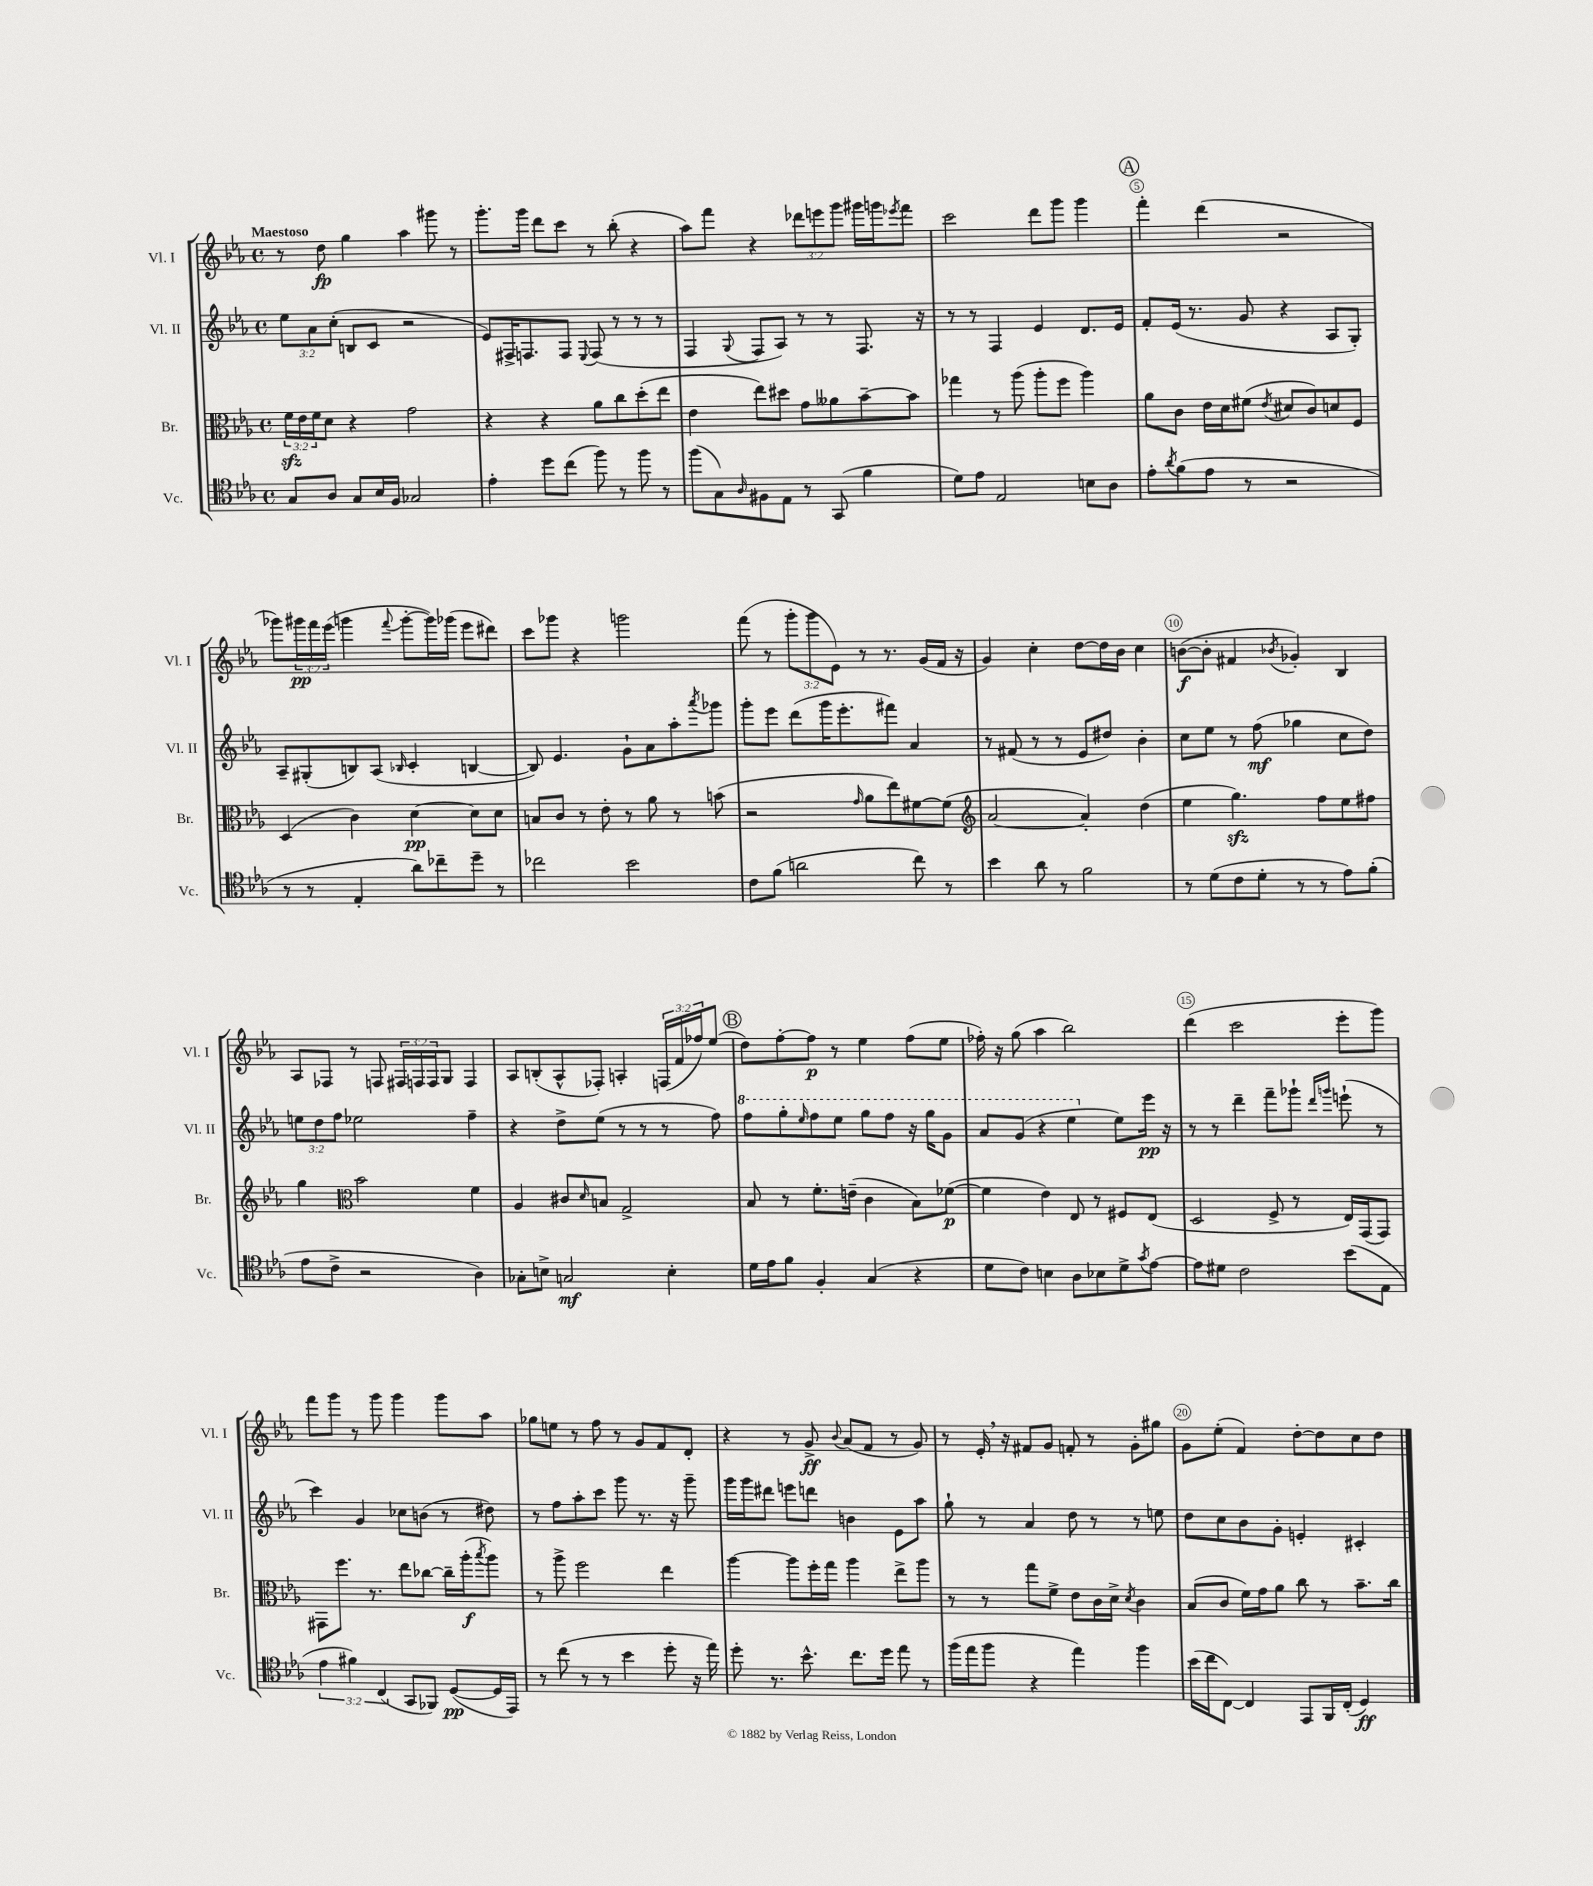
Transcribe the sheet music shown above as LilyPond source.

<<
\new StaffGroup <<
\new Staff = "s0" \with { instrumentName = "Vl. I" shortInstrumentName = "Vl. I" } {
    \clef treble \key ees \major \defaultTimeSignature \time 4/4 \override Staff.TupletNumber.text = #tuplet-number::calc-fraction-text \tempo "Maestoso"
    r8 d''8\fp g''4 aes''4 gis'''8 r8 |
    g'''8.-. g'''16 d'''8 c'''8 r8 bes''8-.( r4 |
    aes''8) f'''8 r4 \tuplet 3/2 { des'''8 e'''8 g'''8 } gis'''16 g'''16 \acciaccatura { ees'''8 } f'''8 |
    c'''2 d'''8 g'''8 g'''4 |
    \mark \markup { \circle "A" } f'''4-. d'''4( r2 |
    ges'''8) \tuplet 3/2 { gis'''16\pp f'''16 ees'''16( } g'''4 \appoggiatura { f'''8 } g'''8~-. g'''16) ges'''16( ees'''8 dis'''8) |
    c'''8 ges'''8 r4 g'''2 |
    f'''8( r8 \tuplet 3/2 { g'''8-. g'''8 ees'8) } r8 r8. g'16( f'16 r16 |
    g'4) c''4-. d''8~ d''16 bes'16 c''4 |
    b'8~\f( b'8-. fis'4 \acciaccatura { bes'8 } ges'4-.) bes4 |
    aes8 fes8 r8 f8 \tuplet 3/2 { fis16 f16 f16 } g8 f4 |
    aes8 b8-.( aes8-^ fes8-.) a4-. \tuplet 3/2 { f16( f'16 fes''16) } ees''8( |
    \mark \markup { \circle "B" } d''8) f''8~-. f''8\p r8 ees''4 f''8( ees''8 |
    fes''16-.) r16 g''8( aes''4 bes''2) |
    d'''4( c'''2 ees'''8-. g'''8) |
    f'''8 g'''8 r8 g'''8 g'''4 g'''8 aes''8 |
    ges''8 e''8 r8 f''8 r8 g'8 f'8 d'8-. |
    r4 r8 g'8->\ff \appoggiatura { bes'8 } aes'8( f'8 r8 g'8) |
    r8 ees'16-. \breathe r16 fis'8 g'8 f'8-. r8 g'8-. gis''8 |
    g'8 ees''8-.( f'4) d''8~-. d''8 c''8 d''8 \bar "|." |
}
\new Staff = "s1" \with { instrumentName = "Vl. II" shortInstrumentName = "Vl. II" } {
    \clef treble \key ees \major \defaultTimeSignature \time 4/4 \override Staff.TupletNumber.text = #tuplet-number::calc-fraction-text
    \tuplet 3/2 { ees''8 aes'8 c''8-.( } b8 c'8 r2 |
    ees'8) fis16-> f8. f8 \appoggiatura { ees8 } f8( r8 r8 r8 |
    f4 \appoggiatura { g8 } f8 aes8) r8 r8 f8. r16 |
    r8 r8 f4 ees'4 d'8. ees'16 |
    \mark \markup { \circle "A" } f'8-. ees'16( r8. g'8 r4 aes8 g8-.) |
    aes8-- gis8-.( b8) aes8( \grace { bes16 } c'4-. b4~ |
    b8) ees'4. g'8-! aes'8 aes''8-. \acciaccatura { aes'''8 } ges'''8 |
    g'''8-. ees'''8 d'''8( g'''16 ees'''8.-. fis'''8) aes'4 |
    r8 fis'8( r8 r8 ees'8 dis''8) bes'4-. |
    c''8 ees''8 r8 f''8\mf( ges''4 c''8 d''8) |
    \tuplet 3/2 { e''8 d''8 f''8 } ees''2 f''4-- |
    r4 d''8-> ees''8( r8 r8 r8 f''8) |
    \mark \markup { \circle "B" } \ottava #1 f'''8 g'''8-. \grace { ees'''16 } f'''8 ees'''8 g'''8 f'''8 r16 g'''16 g''8 |
    aes''8 g''8( r4 ees'''4 \ottava #0 ees''8) ees'''16\pp r16 |
    r8 r8 d'''4-- f'''8-- ges'''8-! \grace { d'''16 g'''16 } e'''8-!( r8 |
    c'''4) g'4 ces''8 b'8( r8 dis''8) |
    r8 f''8 aes''8-. c'''8 g'''8 r8. r16 g'''8-- |
    g'''16 g'''16 dis'''8 e'''8 d'''8 b'4 ees'8 aes''8 |
    g''8-! r8 aes'4 d''8 r8 r8 e''8 |
    d''8 c''8 bes'8 g'8-. e'4-. cis'4-. \bar "|." |
}
\new Staff = "s2" \with { instrumentName = "Br." shortInstrumentName = "Br." } {
    \clef alto \key ees \major \defaultTimeSignature \time 4/4 \override Staff.TupletNumber.text = #tuplet-number::calc-fraction-text
    \tuplet 3/2 { f'16\sfz ees'16 f'16 } d'8 r4 g'2 |
    r4 r4 aes'8 c''8 d''8-.( ees''8 |
    ees'4 ees''8) dis''8 g'8 aeses'8 bes'8~-- bes'8 |
    ges''4 r8 aes''8( aes''8-. f''8 aes''4) |
    \mark \markup { \circle "A" } aes'8 c'8 ees'16 d'16 fis'8( \acciaccatura { ees'8 } dis'8 c'8) d'8 f8 |
    d4( c'4) d'4~\pp d'8 d'8 |
    b8 c'8 r8 ees'8-. r8 aes'8 r8 b'8( |
    r2 \grace { g'16 } aes'8 ees''8) fis'8~ fis'8( |
    \clef treble aes'2~ aes'4-.) d''4( |
    ees''4 g''4.\sfz) f''8 ees''8 fis''8 |
    g''4 \clef alto bes'2 f'4 |
    aes4 cis'8 \grace { d'16 } b8 g2-> |
    \mark \markup { \circle "B" } bes8 r8 f'8.-. e'16--( c'4 bes8) fes'8~\p( |
    fes'4 ees'4) ees8 r8 fis8 ees8( |
    d2 f8-> r8 ees16) g,16( g,8) |
    gis,8 f''8. r8. ees''8 ces''8~ ces''16-- aes''16-.\f( \acciaccatura { bes''8 } aes''8) |
    r8 aes''8-> f''2 ees''4 |
    aes''4~ aes''8 f''16-. g''16 aes''4 ees''8-> aes''8 |
    r8 r8 g''8 f'8-> ees'8 c'16 d'16-> \acciaccatura { d'8 } c'4 |
    bes8( c'8 f'16) g'16 aes'8 c''8 r8 bes'8.-- c''16 \bar "|." |
}
\new Staff = "s3" \with { instrumentName = "Vc." shortInstrumentName = "Vc." } {
    \clef tenor \key ees \major \defaultTimeSignature \time 4/4 \override Staff.TupletNumber.text = #tuplet-number::calc-fraction-text
    g8 aes8 g8 bes16 f16 ges2 |
    ees'4-. d''8 c''8( f''8) r8 f''8 r8 |
    f''8( g8) \grace { aes16 } fis8 ees8 r8 g,8( f'4 |
    d'8) ees'8 ees2 b8 aes8 |
    \mark \markup { \circle "A" } ees'8-. \acciaccatura { aes'8 } f'8( ees'8 r8 r2 |
    r8 r8 ees4-. aes'8) ces''8-- d''8-- r8 |
    ces''2 bes'2 |
    c'8 f'8( a'2 c''8) r8 |
    bes'4 aes'8 r8 f'2 |
    r8 d'8( c'8 d'8-. r8 r8 ees'8) f'8-.( |
    ees'8 c'8-> r2 aes4) |
    ges8-. b8-> g2\mf b4-. |
    \mark \markup { \circle "B" } d'16 ees'16 f'8 f4-. g4( r4 |
    d'8 c'8) b4 aes8 bes8 d'8-> \acciaccatura { g'8 } ees'8~ |
    ees'8 dis'8 c'2 bes'8( ees8 |
    \tuplet 3/2 { ees'4 fis'4) c4( } g,8 fes,8) d8~\pp( d16 ees,16) |
    r8 c''8( r8 r8 bes'4 d''8-. r16 ees''16) |
    d''8-. r8. bes'8.-^ c''8. d''16 ees''8 r8 |
    f''16( ees''16 f''8 r4 ees''4) f''4 |
    bes'16( c''16 c8~) c4 ees,8 f,16 c16-.( d4\ff) \bar "|." |
}
>>
>>
\layout { \context { \Score \override BarNumber.break-visibility = ##(#f #t #t) barNumberVisibility = #(every-nth-bar-number-visible 5) \override BarNumber.stencil = #(make-stencil-circler 0.1 0.3 ly:text-interface::print) } }
